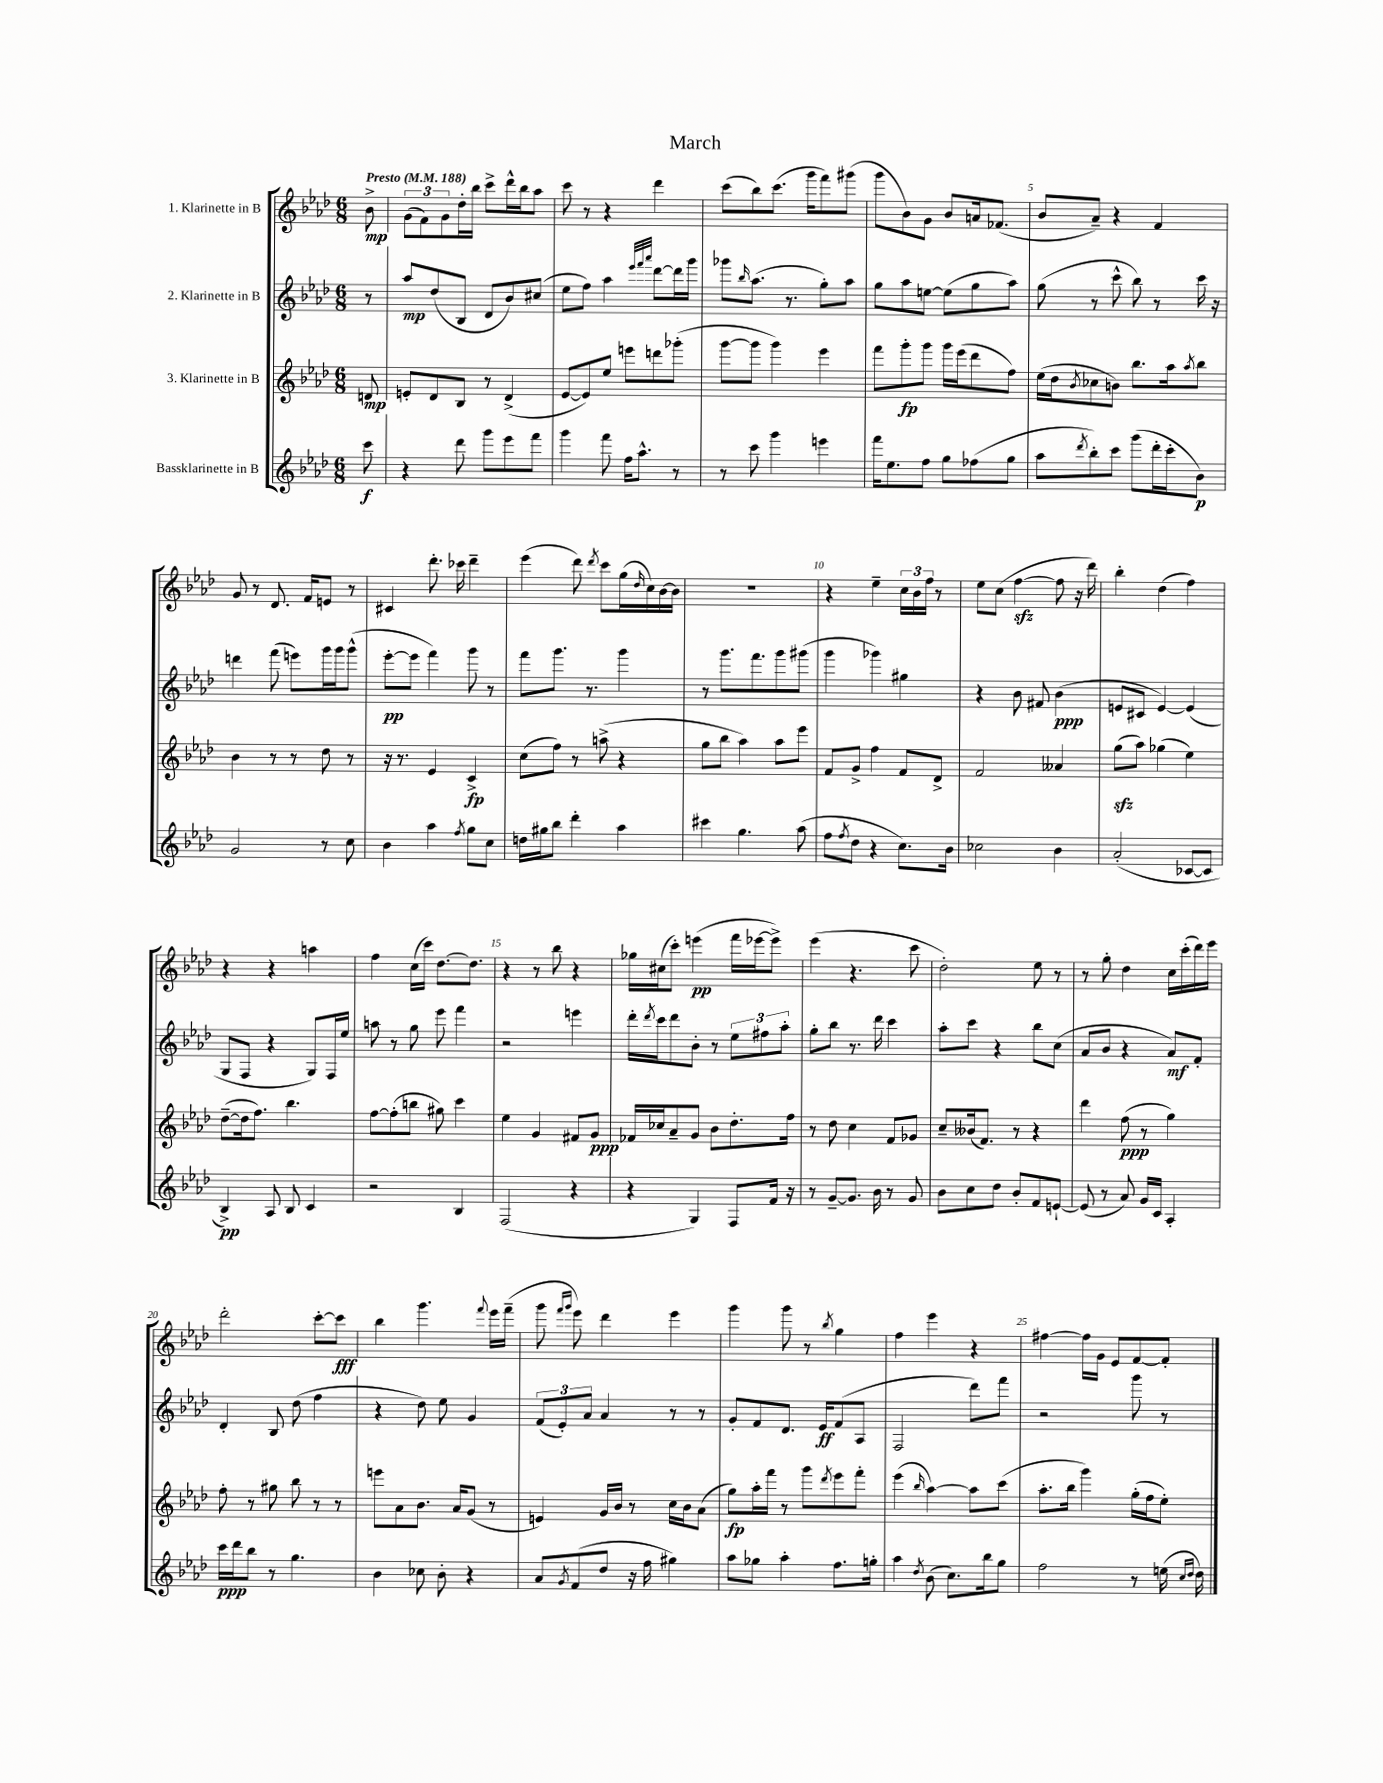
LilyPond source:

\header { title = "March" }
<<
\new StaffGroup <<
\new Staff = "s0" \with { instrumentName = "1. Klarinette in B" } {
    \clef treble \key aes \major \numericTimeSignature \time 6/8 \partial 8 \tempo "Presto" 4 = 188
    bes'8->\mp |
    \tuplet 3/2 { g'8( f'8) g'8 } des''16-. bes''16 c'''8-> des'''16-^ bes''16 aes''8 |
    c'''8 r8 r4 des'''4 |
    c'''8( bes''8) c'''8.( g'''16 f'''8) gis'''8( |
    g'''8 bes'8) g'8 bes'8 a'16 fes'8.( |
    bes'8 aes'8--) r4 f'4 |
    g'8 r8 des'8. f'16 e'8 r8 |
    cis'4 des'''8.-. ces'''16 des'''4-- |
    ees'''4( des'''8) \acciaccatura { des'''8 } c'''8 g''16( \grace { des''16 } c''16) bes'16~ bes'16 |
    R2. |
    r4 ees''4-- \tuplet 3/2 { c''16 bes'16 f''16 } r8 |
    ees''8 c''8( f''4~\sfz f''8 r16 des'''16) |
    bes''4-. des''4( f''4) |
    r4 r4 a''4 |
    f''4 c''16( c'''16) des''8.~ des''8. |
    r4 r8 bes''8 r4 |
    ges''16 cis''16( c'''8-.) e'''4\pp( f'''16 ees'''16~ ees'''8->) |
    ees'''4( r4. c'''8 |
    des''2-.) ees''8 r8 |
    r8 g''8-. des''4 c''16 c'''16-.( des'''16) ees'''16 |
    des'''2-. c'''8~-. c'''8\fff |
    bes''4 g'''4. \appoggiatura { f'''8 } ees'''16 f'''16--( |
    g'''8 \grace { f'''16 g'''16 } ees'''8) des'''4 ees'''4 |
    g'''4 g'''8 r8 \acciaccatura { bes''8 } g''4 |
    f''4 ees'''4 r4 |
    fis''4~ fis''16 g'16 ees'8 f'8~ f'8-. \bar "|." |
}
\new Staff = "s1" \with { instrumentName = "2. Klarinette in B" } {
    \clef treble \key aes \major \numericTimeSignature \time 6/8 \partial 8
    r8 |
    aes''8\mp des''8( bes8 des'8 bes'8) cis''8( |
    ees''8 f''8) aes''4 \grace { ees'''32 f'''32 aes'''32 } des'''8~ des'''16 g'''16 |
    ges'''8 \grace { bes''16 } aes''8.( r8. g''8-.) aes''8 |
    g''8 aes''8 e''8~ e''8( g''8 aes''8) |
    g''8( r8 c'''8-^ bes''8) r8 c'''16 r16 |
    d'''4 f'''8( e'''8) g'''16 g'''16 g'''8-^( |
    ees'''8~-.\pp ees'''8 f'''4) g'''8 r8 |
    f'''8 g'''8. r8. g'''4 |
    r8 g'''8. f'''8. g'''8 gis'''8( |
    g'''4 ges'''4) gis''4 |
    r4 bes'8 fis'8 bes'4\ppp( |
    e'8 cis'8 e'4~) e'4( |
    g8 f8 r4 g8) f16 ees''16 |
    a''8 r8 g''8 ees'''8 f'''4 |
    r2 e'''4 |
    des'''16-. \acciaccatura { des'''8 } c'''16 des'''8 bes'8-. r8 \tuplet 3/2 { ees''8 fis''8 aes''8-. } |
    g''8-. bes''8 r8. des'''16 c'''4 |
    aes''8-. c'''8 r4 bes''8 c''8( |
    aes'8 bes'8 r4 aes'8\mf) f'8-. |
    des'4-. bes8 des''8( f''4 |
    r4 des''8) ees''8 g'4 |
    \tuplet 3/2 { f'8( ees'8-.) aes'8 } aes'4 r8 r8 |
    g'8-. f'8 des'8. ees'16\ff f'8( aes8 |
    f2 des'''8) f'''8 |
    r2 g'''8 r8 \bar "|." |
}
\new Staff = "s2" \with { instrumentName = "3. Klarinette in B" } {
    \clef treble \key aes \major \numericTimeSignature \time 6/8 \partial 8
    d'8\mp |
    e'8-. des'8 bes8 r8 des'4->( |
    ees'8~ ees'8) ees''8 e'''8 d'''8 ges'''8-.( |
    g'''8~ g'''8 g'''4) ees'''4 |
    f'''8 g'''8-.\fp g'''8 g'''16 ees'''16( des'''8 f''8) |
    ees''16( des''16 \acciaccatura { bes'8 } ces''8 b'8) bes''8. aes''16 \acciaccatura { aes''8 } bes''8 |
    bes'4 r8 r8 des''8 r8 |
    r16 r8. ees'4 c'4->\fp |
    c''8( f''8) r8 a''8->( r4 |
    g''8 bes''8 aes''4) aes''8 ees'''8 |
    f'8 g'8-> f''4 f'8 des'8-> |
    f'2 aeses'4 |
    g''8\sfz( aes''8) ges''4( ees''4) |
    des''8~--( des''16 f''8.) bes''4. |
    f''8~ f''8-.( b''8 gis''8) c'''4 |
    ees''4 g'4 fis'8 g'8\ppp |
    fes'16 ces''16 aes'8-- g'8 bes'8 des''8.-. f''16 |
    r8 des''8 c''4 f'8 ges'8 |
    c''8-- beses'16( f'8.) r8 r4 |
    des'''4 f''8\ppp( r8 g''4) |
    f''8-. r8 gis''8 bes''8 r8 r8 |
    e'''8 aes'8 bes'8. aes'16 g'8( r8 |
    e'4) g'16 bes'16 r8 c''16 bes'16 aes'8( |
    g''8\fp) aes''16-. f'''16 r8 g'''8 \acciaccatura { des'''8 } ees'''8 f'''8-. |
    ees'''4( \grace { bes''16 } aes''4~) aes''8 c'''8( |
    aes''8.-. bes''16 g'''4) g''16-.( f''16 ees''8-.) \bar "|." |
}
\new Staff = "s3" \with { instrumentName = "Bassklarinette in B" } {
    \clef treble \key aes \major \numericTimeSignature \time 6/8 \partial 8
    c'''8\f |
    r4 des'''8 g'''8 ees'''8 f'''8 |
    g'''4 f'''8 f''16 aes''8.-^ r8 |
    r8 c'''8 g'''4 e'''4 |
    f'''16 ees''8. f''8 g''8 fes''8( g''8 |
    aes''8 \acciaccatura { des'''8 } bes''8-.) c'''8 g'''8( des'''16-. c'''16-. bes'8\p) |
    g'2 r8 c''8 |
    bes'4 aes''4 \acciaccatura { f''8 } g''8 c''8 |
    d''16 gis''16 bes''8 des'''4-. aes''4 |
    cis'''4 g''4. aes''8( |
    f''8 \acciaccatura { f''8 } des''8 r4 c''8.) bes'16 |
    ces''2 bes'4 |
    aes'2-.( ces'8~ ces'8 |
    bes4->\pp) aes8 bes8 c'4 |
    r2 bes4 |
    f2( r4 |
    r4 g4) f8 f'16 r16 |
    r8 g'8~-- g'8. bes'16 r8 g'8 |
    bes'8 c''8 des''8 bes'8-. f'8 e'8~-! |
    e'8( r8 aes'8) g'16 c'16 aes4-. |
    c'''16\ppp des'''16 bes''8 r8 g''4. |
    bes'4 ces''8 bes'8-. r4 |
    aes'8 \acciaccatura { g'8 } f'8( des''8 r16 f''16 gis''4) |
    aes''8 ges''8 aes''4-. f''8. g''16-. |
    aes''4 \acciaccatura { des''8 } bes'8( c''8.) bes''16 g''8 |
    f''2 r8 e''16( \grace { c''16 des''16 } des''16) \bar "|." |
}
>>
>>
\layout { \context { \Score \override BarNumber.break-visibility = ##(#f #t #t) barNumberVisibility = #(every-nth-bar-number-visible 5) } }
